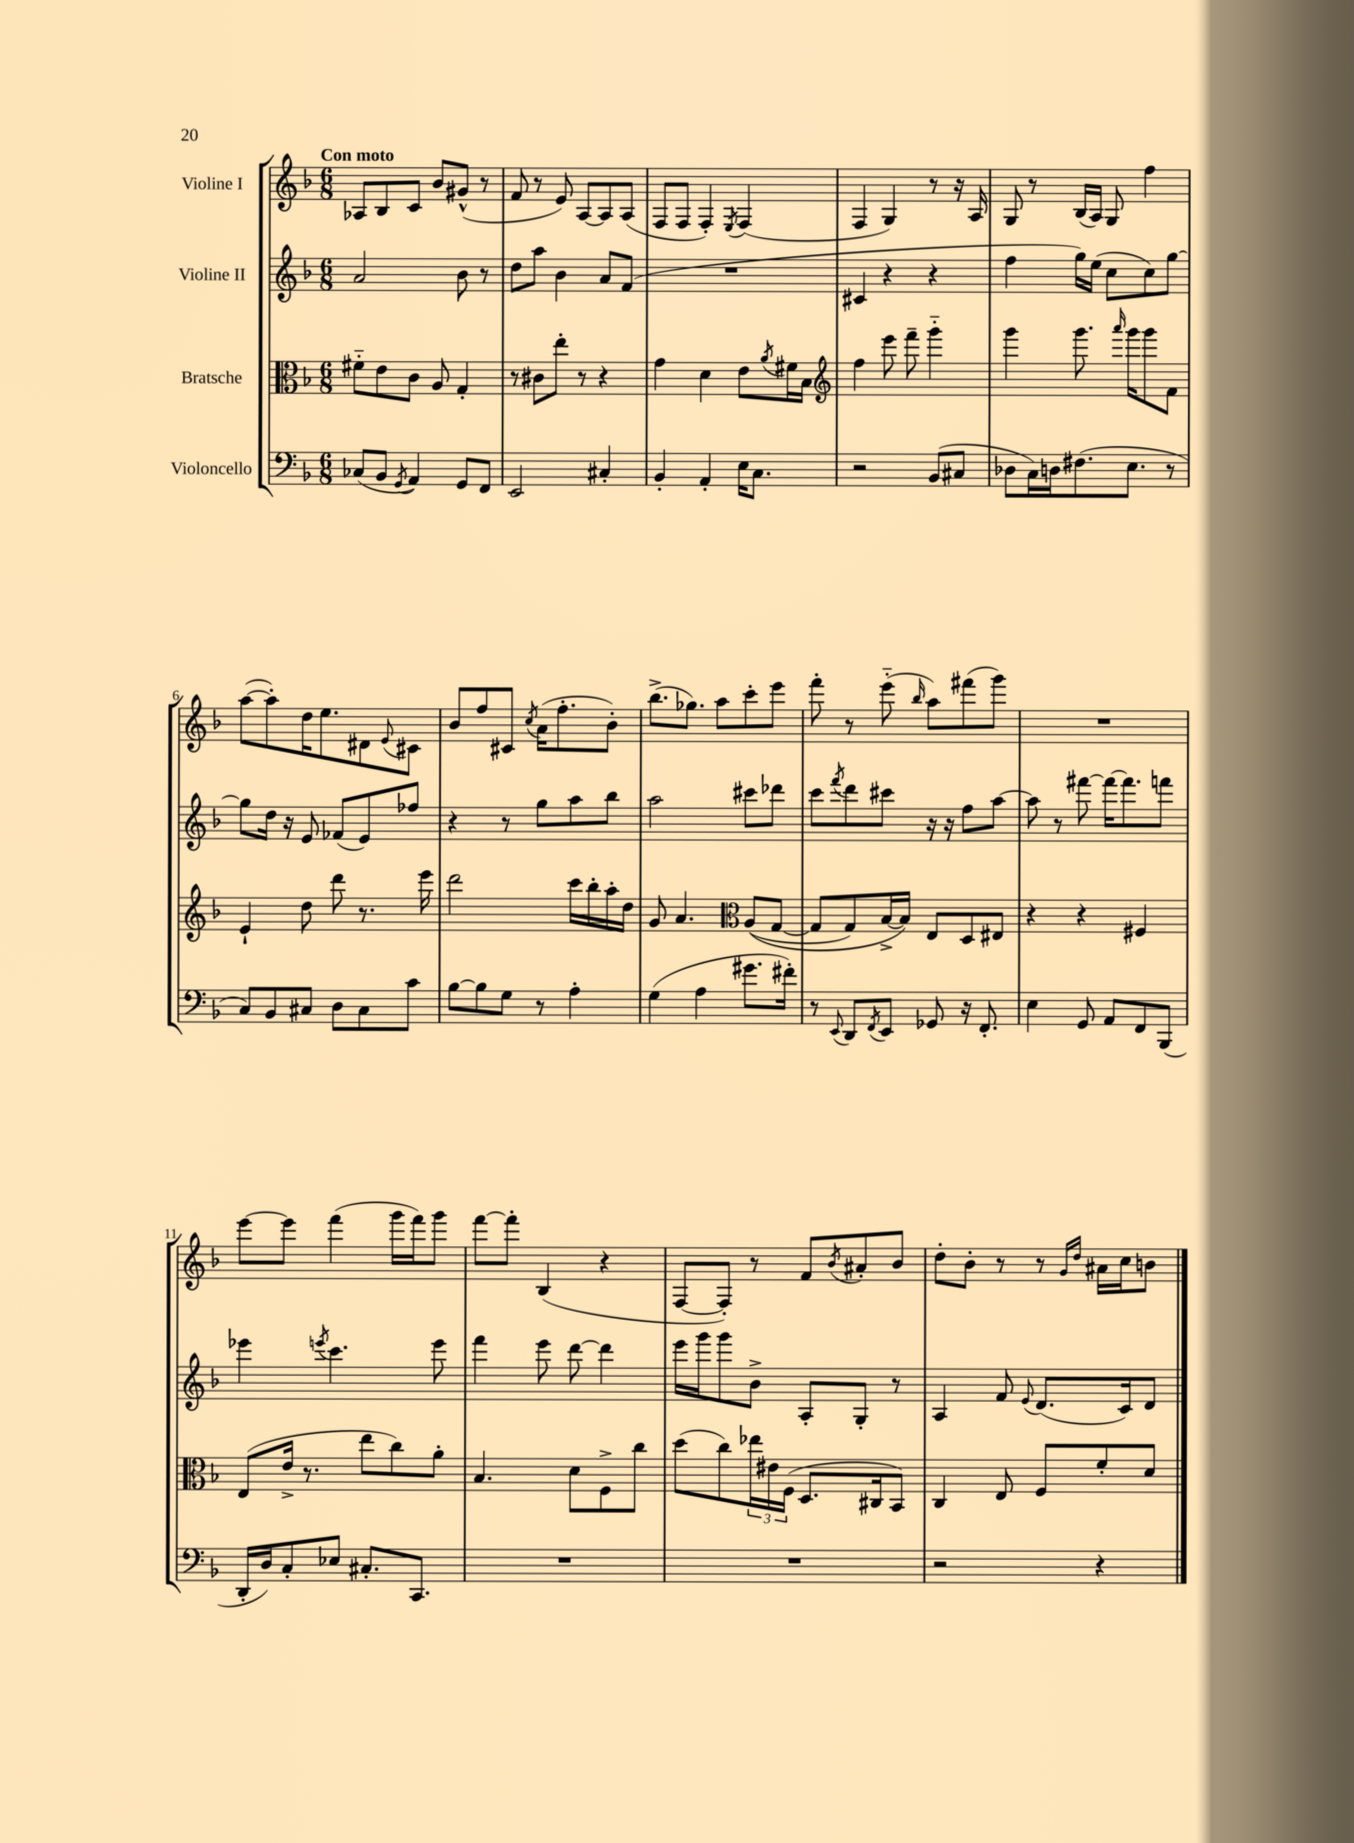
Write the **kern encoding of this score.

**kern	**kern	**kern	**kern
*staff4	*staff3	*staff2	*staff1
*clefF4	*clefC3	*clefG2	*clefG2
*k[b-]	*k[b-]	*k[b-]	*k[b-]
*M6/8	*M6/8	*M6/8	*M6/8
(8C-	8f#'~	2a	8A-
8BB-	8e	.	8B-
8qGG	.	.	.
4AA)	8c	.	8c
.	8A	.	8b-
8GG	4G'	8b-	(8g#^^
8FF	.	8r	8r
=	=	=	=
2EE	8r	8dd	8f
.	8c#	8aa	8r
.	8ee'	4b-	8e)
.	8r	.	[8A
4C#'	4r	8a	8A]
.	.	(8f	(8A
=	=	=	=
4BB-'	4g	2.r	8F
.	.	.	8F
4AA'	4d	.	4F')
.	.	.	8qE
16E	8e	.	(4F
8.C	.	.	.
.	8qa	.	.
.	16f#	.	.
.	16B-	.	.
=	=	=	=
*	*clefG2	*	*
2r	4ff	4c#	4F
.	8eee	4r	4G)
.	8fff~	.	.
(8BB-	4ggg'~	4r	8r
8C#	.	.	16r
.	.	.	16A
=	=	=	=
8D-	4ggg	4ff	8G
16C)	.	.	8r
16D	.	.	.
(8.F#	8.ggg	16gg)	(16B-
.	.	(16ee	16A)
.	.	8cc	8G
.	16qqaaa	.	.
8.E	16ggg	.	.
.	8ggg	8cc)	4ff
8r	8f	[8gg	.
=	=	=	=
8C)	4e`	8gg]	([8aa
8BB-	.	16dd	8aa'])
.	.	16r	.
8C#	8dd	8e	16dd
.	.	.	8.ee
8D	8ddd	(8f-	.
8C#	8.r	8e)	8d#
.	.	.	8qqe
8c	.	8ff-	8c#
.	16eee	.	.
=	=	=	=
[8B-	2ddd	4r	8b-
8B-]	.	.	8ff
8G	.	8r	8c#
.	.	.	8qcc
8r	.	8gg	(16a
.	.	.	8.ff'
4A'	16ccc	8aa	.
.	16bb-'	.	.
.	16aa'	8bb-	8b-')
.	16dd	.	.
=	=	=	=
(4G	8g	2aa	(8.bb-^
.	4.a	.	.
.	.	.	8.gg-)
4A	.	.	.
.	.	.	8aa
*	*clefC3	*	*
8.g#	&((8A	8ccc#	8ccc'
.	[8G	8ddd-	8eee
16f#')	.	.	.
=	=	=	=
8r	8G]	8ccc	8fff'
8qqEE	.	8qfff	.
8DD	8G)	8ddd	8r
8qFF	.	.	.
8EE	[16B-^	8ccc#	(8eee'~
.	16B-]&)	.	.
.	.	.	16qqbb-
8GG-	8E	16r	8aa)
.	.	16r	.
16r	8D	8ff	(8fff#
8.FF'	.	.	.
.	8E#	[8aa	8ggg)
=	=	=	=
4E	4r	8aa]	2.r
.	.	8r	.
8GG	4r	[8fff#	.
8AA	.	16fff#_	.
.	.	8.fff#]	.
8FF	4F#	.	.
(8BBB-	.	8fff	.
=	=	=	=
16DD'	(8E	4eee-	[8eee
16D)	.	.	.
8C'	16e^	.	8eee]
.	8.r	.	.
.	.	8qeee	.
8E-	.	4.ccc	(4fff
8.C#'	8ee	.	.
.	8cc)	.	16ggg
8.CC	.	.	16fff)
.	8a'	8eee	8ggg
=	=	=	=
2.r	4.B-	4fff	[8fff
.	.	.	8fff']
.	.	8eee	(4B-
.	8d	[8ddd	.
.	8F^	4ddd]	4r
.	8cc	.	.
=	=	=	=
2.r	(8dd	16eee	[8F
.	.	16ggg	.
.	8cc)	8ggg	8F'])
.	24ee-	8b-^	8r
.	24e#	.	.
.	(24F	.	.
.	8.D	8A'	8f
.	.	.	8qb-
.	.	8G'	8a#'
.	16C#	.	.
.	8BB-)	8r	8b-
=	=	=	=
2r	4C	4A	8dd'
.	.	.	8b-'
.	8E	8f	8r
.	.	8qqe	.
.	8F	(8.d	8r
.	.	.	16qqg
.	.	.	16qqdd
4r	8f'	.	16a#
.	.	16c)	16cc
.	8d	8d	8b
==	==	==	==
*-	*-	*-	*-
